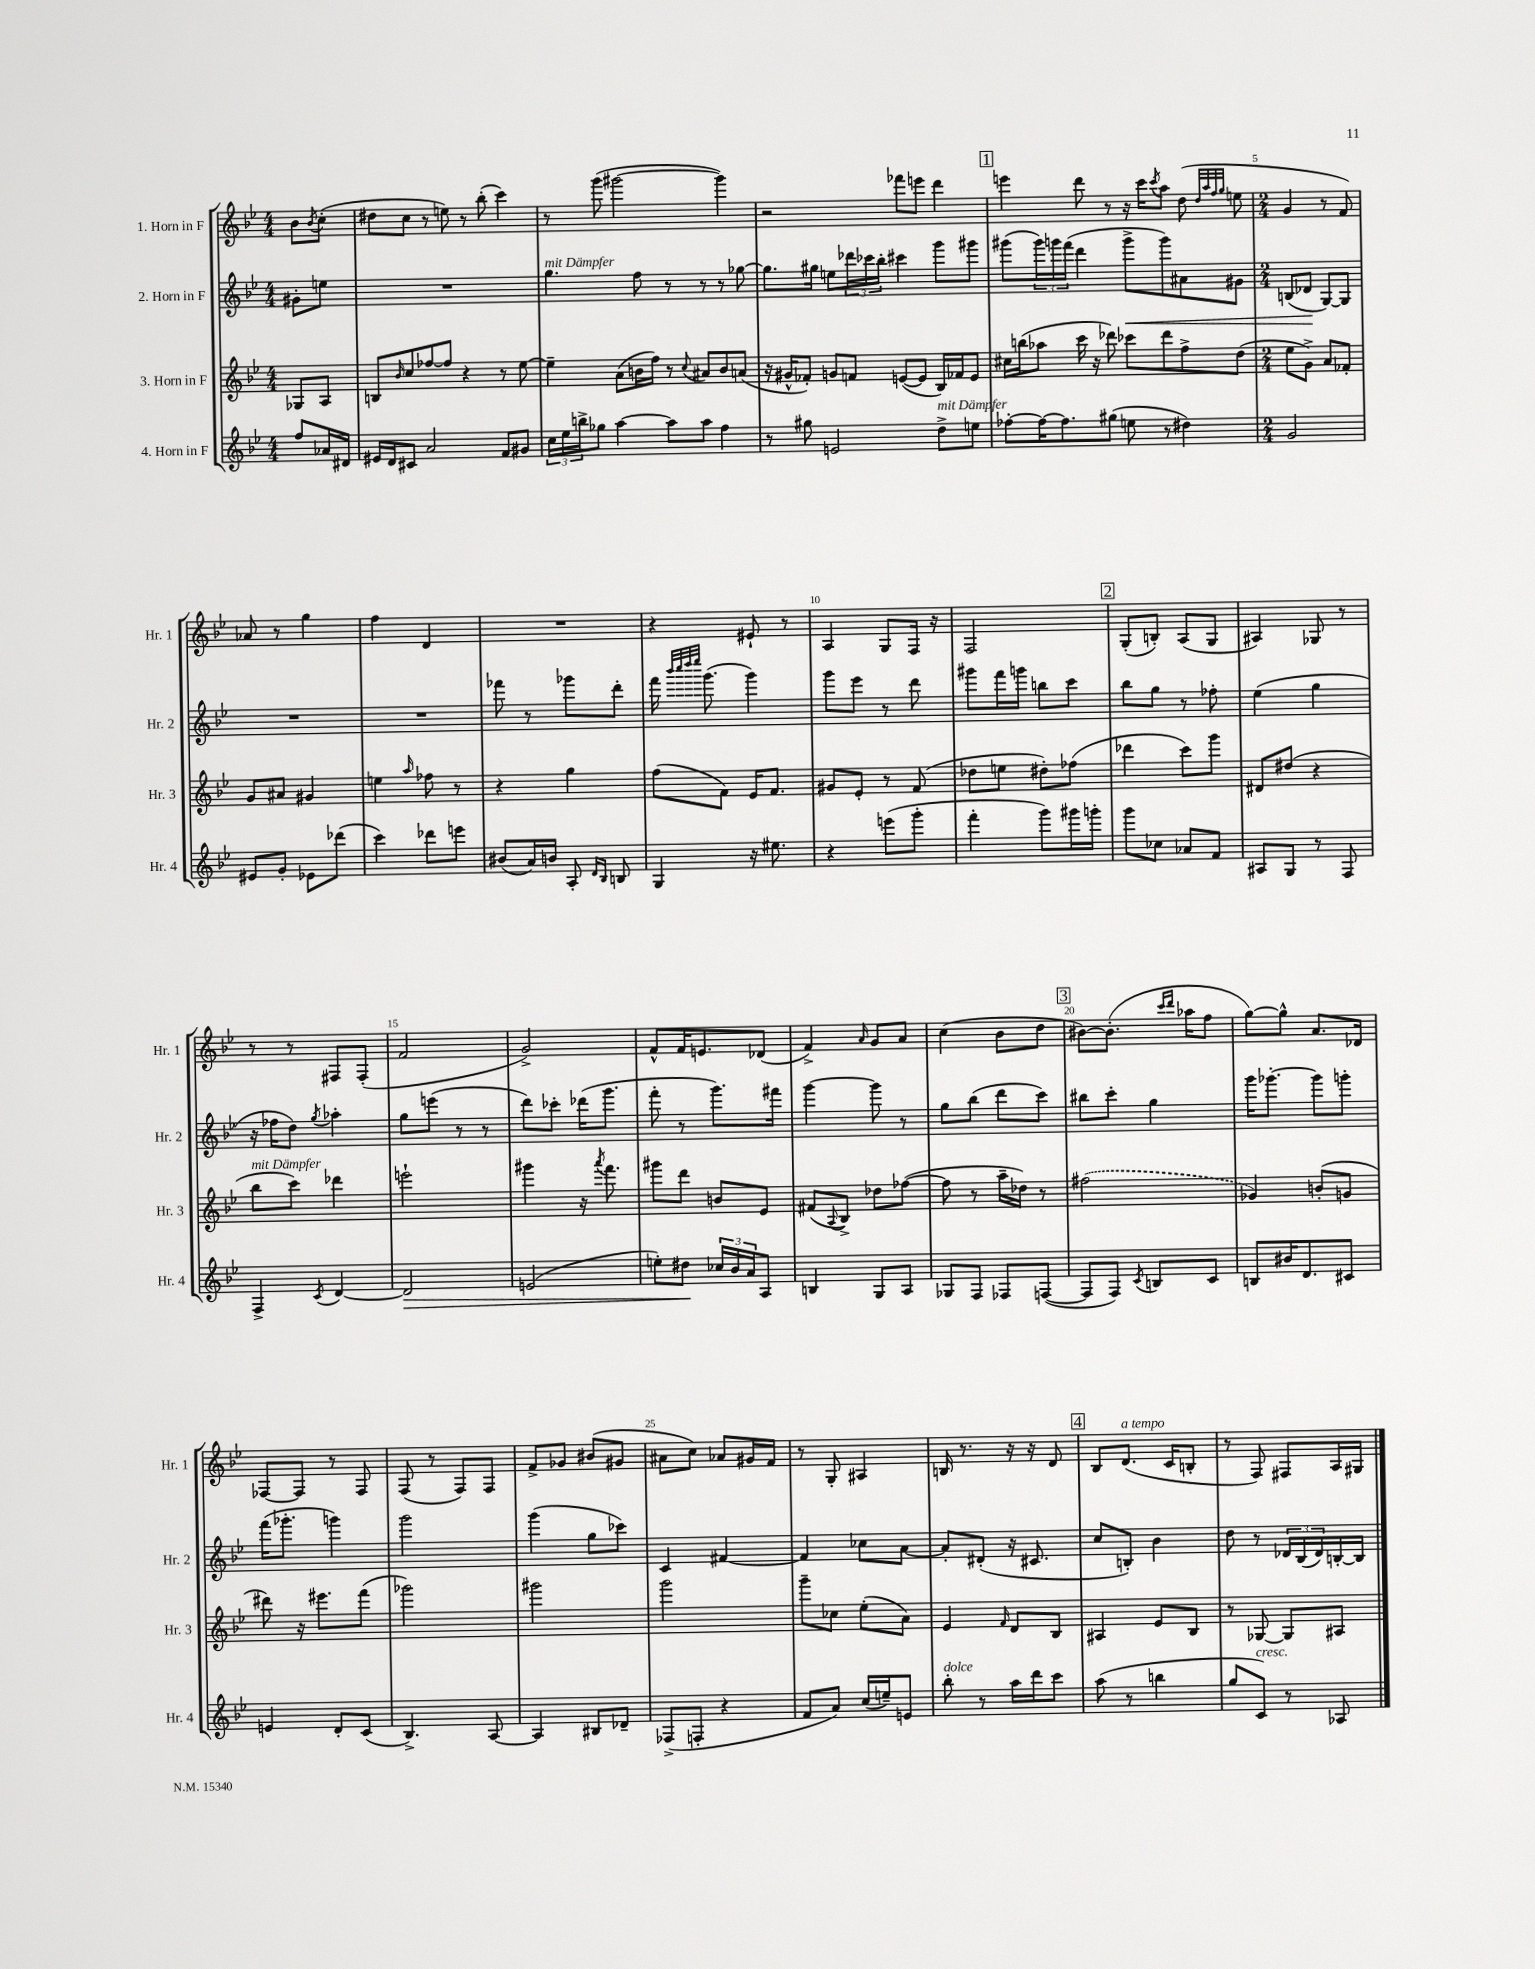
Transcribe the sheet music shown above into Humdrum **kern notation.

**kern	**dynam	**kern	**kern	**dynam	**kern
*part4	*part4	*part3	*part2	*part2	*part1
*staff4	*staff4	*staff3	*staff2	*staff2	*staff1
*I"4. Horn in F	*	*I"3. Horn in F	*I"2. Horn in F	*	*I"1. Horn in F
*I'Hr. 4	*	*I'Hr. 3	*I'Hr. 2	*	*I'Hr. 1
*clefG2	*	*clefG2	*clefG2	*	*clefG2
*k[b-e-]	*	*k[b-e-]	*k[b-e-]	*	*k[b-e-]
*M4/4	*	*M4/4	*M4/4	*	*M4/4
=	=	=	=	=	=
8ff/L	.	8G-X/L	8g#X'\L	.	8b-\L
.	.	.	.	.	8qb-/
16a-X/L	.	8A/J	8een\J	.	(8cc'\J
16d#X/JJ	.	.	.	.	.
=1	=1	=1	=1	=1	=1
16e#X/LL	.	8Bn/L	1r	.	8dd#X\L
16d/J	.	.	.	.	.
.	.	16qqb-/	.	.	.
8c#X/J	.	8cc/	.	.	8cc\J
2a/	.	[8ff-X/	.	.	8r
.	.	8ff-/J]	.	.	8een\)
.	.	4r	.	.	8r
.	.	.	.	.	(8bb-'\
8f/L	.	8r	.	.	4ccc\)
8g#X/J	.	[8ee-\	.	.	.
=2	=2	=2	=2	=2	=2
!	!	!	!LO:TX:a:i:t=mit Dämpfer	!	!
24cc\LL	.	4ee-~\]	4.gg\	.	8r
24ee-\	.	.	.	.	.
24bbn^\J	.	.	.	.	.
8gg-X\J	.	.	.	.	(8ggg\
[4aa\	.	(8a\L	.	.	[2ggg#X\
.	.	16bn\L	8ff\	.	.
.	.	16ff\JJ)	.	.	.
8aa\L]	.	8r	8r	.	.
.	.	8qqcc/	.	.	.
8aa\J	.	8a#X/L	8r	.	.
4ff\	.	8b/	8r	.	4ggg#\])
.	.	(8an/J	[8gg-X\	.	.
=3	=3	=3	=3	=3	=3
8r	.	16r	8.gg-\L]	.	2r
.	.	16g#X^^/KL	.	.	.
8gg#X\	.	8f-X'/J)	.	.	.
.	.	.	16gg#X\Jk	.	.
2en/	.	8gn/L	8een\L	.	.
.	.	8fn/J	24ddd-X\L	.	.
.	.	.	24ccc-X\	.	.
.	.	.	24bb-'\JJ	.	.
.	.	([8en/L	4ccc#X\	.	8fff-X\L
.	.	8e/J]	.	.	8eeen\J
!LO:TX:a:i:t=mit Dämpfer	!	!	!	!	!
8dd^\L	.	16B-/LL)	8ggg\L	.	4ddd\
.	.	16f-X/J	.	.	.
8een\J	.	8e/J	8ggg#X\J	.	.
!!LO:REH:place=s1:t=1
=4	=4	=4	=4	=4	=4
[8ff-X'\L	.	16cc#X\LL	(8ggg#X\L	.	4eeen\
.	.	(16bbn\J	.	.	.
16ff-\K_	.	8aa-X\J	24ggg#\L)	.	.
.	.	.	24gggn\	.	.
8.ff-\]	.	.	.	.	.
.	.	.	(24fff\JJ	.	.
.	.	16ccc\	4ddd\	.	8ddd\
.	.	16r	.	.	.
(8gg#X\J	.	8ddd-X\)	.	.	8r
!	!	!	!	!LO:HP:b	!
8een\	.	8ccc-X\L	8ggg^\L	<	16r
.	.	.	.	.	16ccc\KL
.	.	.	.	.	8qccc/
8r	.	8ddd-\	8ggg\)	.	8aa\J
4dd#X\)	.	8ff^\	8a#X\	.	(8dd\
.	.	.	.	.	32qqdd/LLL
.	.	.	.	.	32qqaa/
.	.	.	.	.	32qqff/
.	.	.	.	.	32qqgg/JJJ
.	.	(8dd\J	8g#X\J	.	8een\
=5	=5	=5	=5	=5	=5
*M2/4	*	*M2/4	*M2/4	*	*M2/4
2g/	.	8ee-\L	(8Bn/L	.	4g/
.	.	8g^\J)	8d-X/J	.	.
.	.	8a/L	[8G/L)	[	8r
.	.	8f-X'/J	8G/J]	.	8f/)
!!LO:LB:g=z
=6	=6	=6	=6	=6	=6
8e#X/L	.	8g/L	2r	.	8a-X/
8g'/J	.	8a#X/J	.	.	8r
8e-X\L	.	4g#X/	.	.	4gg\
(8ddd-X\J	.	.	.	.	.
=7	=7	=7	=7	=7	=7
4ccc\)	.	4een\	2r	.	4ff\
.	.	16qqaa/	.	.	.
8ddd-X\L	.	8ff-X\	.	.	4d/
8eeen\J	.	8r	.	.	.
=8	=8	=8	=8	=8	=8
(8b#X/L	.	4r	8fff-X\	.	2r
16a/L)	.	.	8r	.	.
16bn/JJ	.	.	.	.	.
8A'/	.	4gg\	8ggg-X\L	.	.
16qqd/LL	.	.	.	.	.
16qqB-/JJ	.	.	.	.	.
8Bn/	.	.	8ddd'\J	.	.
=9	=9	=9	=9	=9	=9
4G/	.	(8ff\L	16fff\	.	4r
.	.	.	32qqbbb-/LLL	.	.
.	.	.	32qqcccc/	.	.
.	.	.	32qqdddd/	.	.
.	.	.	32qqeeee-/JJJ	.	.
.	.	.	(8.ggg\	.	.
.	.	8f\J)	.	.	.
16r	.	16e-/KL	4ggg\)	.	8e#X`/
8.ee#X\	.	8.f/J	.	.	.
.	.	.	.	.	8r
=10	=10	=10	=10	=10	=10
4r	.	8g#X/L	8ggg\L	.	4A/
.	.	8e-'/J	8eee-\J	.	.
(8eeen\L	.	8r	8r	.	8G/L
8ggg'\J	.	(8f/	8ddd\	.	16F/Jk
.	.	.	.	.	16r
=11	=11	=11	=11	=11	=11
4fff'\	.	8dd-X\L	8ggg#X\L	.	2F/
.	.	8een\J	16fff\L	.	.
.	.	.	16gggn\JJ	.	.
8ggg\L)	.	8dd#X'\L)	8bbn\L	.	.
16ggg#X\L	.	(8ff-X\J	8ccc\J	.	.
16gggn'\JJ	.	.	.	.	.
!!LO:REH:place=s1:t=2
=12	=12	=12	=12	=12	=12
8ggg\L	.	4ddd-X\	8bb-\L	.	(8G'/L
8cc-X\J	.	.	8gg\J	.	8Bn'/J)
8a-X/L	.	8ccc\L)	8r	.	(8A/L
8f/J	.	8ggg\J	8ff-X'\	.	8G/J
=13	=13	=13	=13	=13	=13
8A#X/L	.	8d#X/L	(4ee-\	.	4A#X/)
8G/J	.	(8dd#X/J	.	.	.
8r	.	4r	4gg\	.	8G-X/
8F/	.	.	.	.	8r
!!LO:LB:g=z
=14	=14	=14	=14	=14	=14
!	!	!LO:TX:a:i:t=mit Dämpfer	!	!	!
4F^/	.	8bb-\L	16r	.	8r
.	.	.	16ff-X\KL	.	.
.	.	8ccc\J)	8dd\J)	.	8r
8qc/	.	.	8qgg/	.	.
[4d/	.	4ddd-X\	4aa-X'\	.	8F#X/L
.	.	.	.	.	(8F#'/J
=15	=15	=15	=15	=15	=15
!	!LO:HP:b	!	!	!	!
2d/]	>	2eeen`\	8gg\L	.	2f/
.	.	.	(8eeen\J	.	.
.	.	.	8r	.	.
.	.	.	8r	.	.
=16	=16	=16	=16	=16	=16
(2en/	.	4ggg#X\	8ddd\L)	.	2g^/)
.	.	.	8ccc-X'\J	.	.
.	.	16r	(16ddd-X\KL	.	.
.	.	8qaaa/	.	.	.
.	.	8.fff\	8.ggg\J	.	.
=17	=17	=17	=17	=17	=17
8een'\L)	.	8ggg#X\L	8fff'\	.	8f^^/L
8dd#X\J	.	8ddd\J	8r	.	16f/K
.	.	.	.	.	8.en/
24cc-X/LL	]	8bn/L	8.ggg\L)	.	.
24b-/	.	.	.	.	.
24a/J	.	.	.	.	.
8A/J	.	8e-/J	.	.	(8d-X/J
.	.	.	16fff#X\Jk	.	.
=18	=18	=18	=18	=18	=18
4Bn/	.	(8f#X/L	[4ggg\	.	4f^/)
.	.	8qqA/	.	.	.
.	.	8B-^/J)	.	.	.
.	.	.	.	.	16qqa/
8G/L	.	8dd-X\L	8ggg\]	.	8g/L
8A/J	.	([8ff-X\J	8r	.	8a/J
=19	=19	=19	=19	=19	=19
8G-X/L	.	8ff-\]	8gg\L	.	(4cc\
8F/J	.	8r	(8bb-\J	.	.
8F-X/L	.	16aa~\LL	8ddd\L	.	8b-\L
.	.	16dd-X\JJ)	.	.	.
([8Fn/J	.	8r	8ccc\J)	.	8dd\J
!!LO:REH:place=s1:t=3
=20	=20	=20	=20	=20	=20
8F/L]	.	(2ff#X\	8bb#X\L	.	[8b#X\L)
8F/J)	.	.	8ccc'\J	.	(8.b#'\J]
8qc/	.	.	.	.	.
8Bn/L	.	.	4gg\	.	.
.	.	.	.	.	16qqccc/LL
.	.	.	.	.	16qqddd/JJ
.	.	.	.	.	16aa-X\KL
8c/J	.	.	.	.	8ff\J
=21	=21	=21	=21	=21	=21
8Bn/L	.	4g-X/)	16ggg\KL	.	[8gg\L)
.	.	.	[8.ggg-X'\J	.	.
16b#X/K	.	.	.	.	8gg^^\J]
8.d/	.	.	.	.	.
.	.	(8bn'/L	8ggg-\L]	.	8.a/L
8c#X/J	.	8gn/J	8gggn'\J	.	.
.	.	.	.	.	16d-X/Jk
!!LO:LB:g=z
=22	=22	=22	=22	=22	=22
4en/	.	8ddd#X\)	(16fff\KL	.	[8F-X/L
.	.	.	8.ggg-X'\J	.	.
.	.	16r	.	.	8F-/J]
.	.	8.eee#X\L	.	.	.
8d'/L	.	.	4gggn\)	.	8r
(8c/J	.	(8fff\J	.	.	8F-/
=23	=23	=23	=23	=23	=23
4.B-^/)	.	2ggg-X\)	2ggg\	.	(8F/
.	.	.	.	.	8r
.	.	.	.	.	8F/L)
[8A/	.	.	.	.	8F/J
=24	=24	=24	=24	=24	=24
4A/]	.	2ggg#X\	(4ggg\	.	8f^/L
.	.	.	.	.	8g-X/J
8B#X/L	.	.	8gg\L	.	(8b#X/L
8d-X~/J	.	.	8ccc-X\J)	.	8g#X/J
=25	=25	=25	=25	=25	=25
(8F-X^/L	.	2ggg\	4c/	.	8a#X\L
8Fn'/J	.	.	.	.	8cc\J)
4r	.	.	[4f#X/	.	8a-X/L
.	.	.	.	.	16g#X/L
.	.	.	.	.	16f/JJ
=26	=26	=26	=26	=26	=26
8f/L	.	8ggg~\L	4f#/]	.	8r
8a/J)	.	8cc-X\J	.	.	8G'/
(16cc/LL	.	(8ee-'\L	8cc-X\L	.	4A#X/
16een~/J)	.	.	.	.	.
8en/J	.	8a\J)	[8a\J	.	.
=27	=27	=27	=27	=27	=27
!LO:TX:a:i:t=dolce	!	!	!	!	!
8bb-'\	.	4e-/	8a'/L]	.	16Bn/
.	.	.	.	.	8.r
8r	.	.	(8d#X'/J	.	.
.	.	16qqf/	.	.	.
16aa\LL	.	8d/L	16r	.	16r
16ddd\J	.	.	8.c#X/	.	16r
8ccc\J	.	8B-/J	.	.	8d/
!!LO:REH:place=s1:t=4
=28	=28	=28	=28	=28	=28
(8aa\	.	4A#X/	8cc/L	.	8B-/L
!	!	!	!	!	!LO:TX:a:i:t=a tempo
8r	.	.	8Bn'/J)	.	(8.d/J
4bbn\	.	8e-/L	4b-\	.	.
.	.	.	.	.	16c/KL
.	.	8B-/J	.	.	8Bn'/J
=29	=29	=29	=29	=29	=29
8gg/L	.	8r	8dd\	.	8r
!LO:TX:a:i:t=cresc.	!	!	!	!	!
8c/J)	.	[8G-X/	8r	.	8F/)
8r	.	8G-/L]	24d-X/LL	.	8F#X/L
.	.	.	(24B-/	.	.
.	.	.	24d-/)	.	.
8A-X/	.	8A#X/J	[16Bn'/	.	16A/L
.	.	.	16B/JJ]	.	16G#X/JJ
==	==	==	==	==	==
*-	*-	*-	*-	*-	*-
